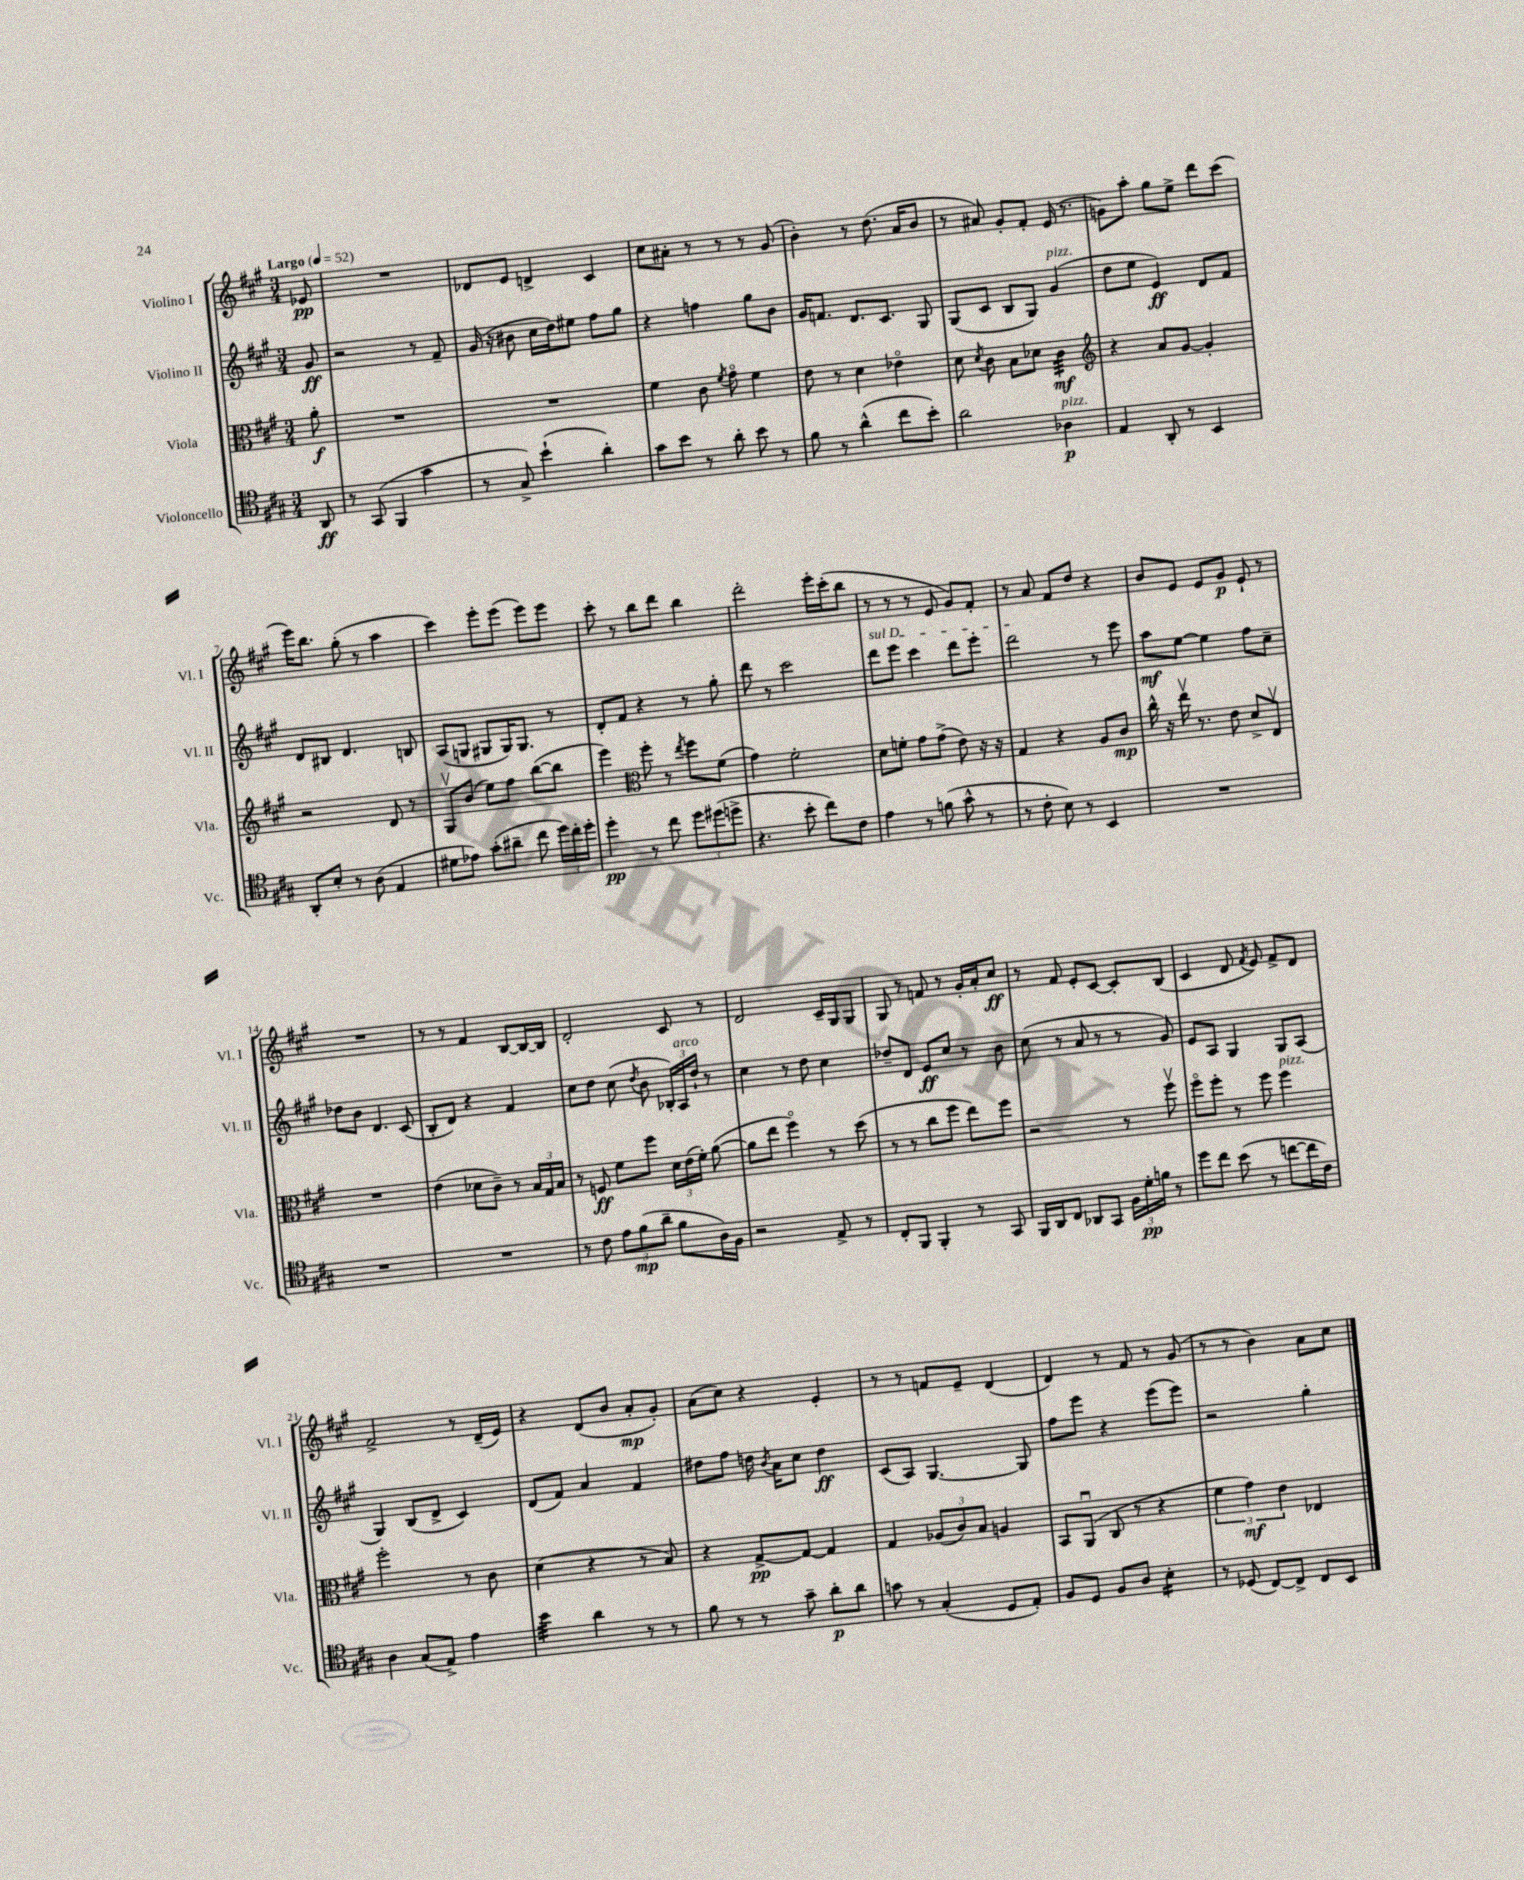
<<
\new StaffGroup <<
\new Staff = "s0" \with { instrumentName = "Violino I" shortInstrumentName = "Vl. I" } {
    \clef treble \key a \major \numericTimeSignature \time 3/4 \partial 8 \tempo "Largo" 4 = 52
    \autoBeamOff ees'8\pp |
    R2. |
    des'8[ e'8] d'4-> cis'4 |
    cis''8[ ais'8]-. r8 r8 r8 gis'8( |
    b'4-.) r8 d''8.( a'16[ b'8] |
    r8 ais'8) gis'8[-. fis'8]-. e'16( r8. |
    g'8[) a''8]-. gis''8[ e''8]-> d'''8[ cis'''8]( |
    e'''16[) b''8.] gis''8-.( r8 a''4 |
    cis'''4) e'''8[-. e'''8]( e'''8[) e'''8] |
    cis'''8-. r8 b''8[ d'''8] b''4 |
    d'''2-. e'''16[-. cis'''16-.( b''8] |
    r8 r8 r8 e'8 gis'8[) fis'8]-. |
    r8 a'8 fis'8[ d''8] r4 |
    b'8[ e'8] e'8[ gis'8]\p e'8-! r8 |
    R2. |
    r8 r8 fis'4 b8[~ b16~ b16] |
    d'2-. cis'8 r8 |
    d'2 cis'16[-- gis16 gis8] |
    gis8 r8 f'8 r8 gis'16[-. a'16-. cis''8]\ff |
    r8 fis'8 e'8[-. cis'8]~ cis'8[-. b8]( |
    cis'4 d'8 \acciaccatura { fis'8 } e'8) fis'8[-> d'8] |
    fis'2-> r8 d'16[--( e'16]) |
    r4 d'8[( b'8] a'8[-.\mp gis'8]-.) |
    a'8[( cis''8]) r4 e'4-. |
    r8 r8 f'8[ e'8]-- d'4( |
    d'4) r8 fis'8 r8 gis'8( |
    r8 r8 b'4) a'8[ cis''8] \bar "|." |
}
\new Staff = "s1" \with { instrumentName = "Violino II" shortInstrumentName = "Vl. II" } {
    \clef treble \key a \major \numericTimeSignature \time 3/4 \partial 8
    \autoBeamOff gis'8\ff |
    r2 r8 fis'8-- |
    gis'16( r16 bis'8 cis''16[ d''16) eis''8] fis''8[ gis''8] |
    r4 f''4 gis''8[ b'8] |
    gis'16[ f'8.] d'8.[ cis'8.] gis8 |
    gis8[( cis'8] b8[ gis8]) gis'4^\markup { \italic "pizz." }( |
    d''8[ e''8] e'4\ff) d'8[ fis'8] |
    d'8[ bis8] d'4. b8 |
    a8[( g8] gis8[ gis16) gis8.] r8 |
    d'8[-. fis'8] r4 r8 gis''8-. |
    d'''8 r8 cis'''2 |
    \once \override TextSpanner.bound-details.left.text = \markup { \italic "sul D" } d'''8[\startTextSpan e'''8] cis'''4 d'''8[ e'''8]-. |
    d'''2\stopTextSpan r8 e'''8 |
    a''8[\mf e''8]~ e''4 fis''8[ cis''8]-- |
    des''8[ b'8] d'4. cis'8( |
    b8[-. d'8]) r4 fis'4 |
    cis''8[ d''8] cis''8( \acciaccatura { d''8 } b'8 \tuplet 3/2 { bes16[-.) a16^\markup { \italic "arco" } d''16]-! } r8 |
    cis''4 r8 d''8 cis''4 |
    des''8[-- d'8] e'8[\ff cis''8] r8 b'8 |
    cis''8( r8 a'8 r8 r8 gis'8) |
    e'8[ a8] gis4 gis8[ a8]( |
    gis4) b8[( d'8]-> cis'4) |
    d'8[( fis'8]) a'4 fis'4 |
    dis''8[ fis''8] d''16 \acciaccatura { b'8 } a'16[ cis''8] d''4\ff |
    cis'8[( a8]) gis4.~ gis8 |
    fis''8[ e'''8] r4 e'''8[( e'''8]) |
    r2 gis''4-. \bar "|." |
}
\new Staff = "s2" \with { instrumentName = "Viola" shortInstrumentName = "Vla." } {
    \clef alto \key a \major \numericTimeSignature \time 3/4 \partial 8
    \autoBeamOff a'8-.\f |
    R2. |
    R2. |
    fis'4 cis'8 \acciaccatura { fis'8 } gis'8\flageolet fis'4 |
    e'8 r8 d'4 ees'4\flageolet |
    d'8 \acciaccatura { d'8 } cis'8 b8[ des'8] cis'4:32\mf |
    \clef treble r4 a'8[ gis'8]~ gis'4-. |
    r2 d'8 r8 |
    gis8[\upbow b'8]( e''8[) fis''8] b''8[~( b''8] |
    e'''4) \clef alto fis''8-. r8 \acciaccatura { e''8 } fis''8[ fis'8]( |
    gis'4) fis'2-. |
    d'8[ f'8]-. gis'8[ gis'8]->( e'8) r16 r16 |
    gis4 r4 a8[ cis'8]\mp |
    cis''16-^ r16 e''16\upbow r8. e'8 d'8[-> e8]\upbow |
    R2. |
    e'4( des'8[ cis'8]--) r8 \tuplet 3/2 { b16[ gis16 b16] } |
    r8 f8\ff fis'8[ fis''8] \tuplet 3/2 { d'16[ e'16( fis'16]-.) } a'8~( |
    a'8[ e''8] fis''4\flageolet) r8 d''8( |
    r8 r8 cis''8[ fis''8] e''8[) fis''8] |
    r2 r8 fis''8\upbow |
    fis''8[\flageolet fis''8]-. r8 fis''8 fis''4^\markup { \italic "pizz." } |
    fis''2-. r8 cis'8 |
    d'4( r4 r8 b8) |
    r4 gis8[~->\pp gis8]~ gis4 |
    gis4 \tuplet 3/2 { aes8[( cis'8) b8] } a4 |
    b,8[ a,8]\downbow( cis8 r8 r4 |
    \tuplet 3/2 { fis'4 gis'4\mf) e'4 } ees4 \bar "|." |
}
\new Staff = "s3" \with { instrumentName = "Violoncello" shortInstrumentName = "Vc." } {
    \clef tenor \key a \major \numericTimeSignature \time 3/4 \partial 8
    \autoBeamOff a,8\ff |
    r8 gis,8( fis,4 gis'4 |
    r8 gis8->) b'4-!( a'4-.) |
    gis'8[ b'8] r8 a'8-. b'8 r8 |
    fis'8 r8 a'4-^( cis''8[ b'8]-.) |
    a'2 aes4\p^\markup { \italic "pizz." } |
    e4 a,8-. r8 b,4 |
    a,8[-. b8]-. r8 a8( e4 |
    dis'8[ ees'8]) gis'8[-.( ais'8]-- cis''8 \tuplet 3/2 { d''16[) cis''16-. d''16]-. } |
    d''4-.\pp r8 cis''8 \tuplet 3/2 { d''8[ dis''8( d''8]-> } |
    r4. b'8-. cis''8[) cis'8] |
    e'4 r8 f'8( gis'8-^ r8 |
    r8 cis'8-. b8) r8 b,4 |
    R2. |
    R2. |
    R2. |
    r8 cis'8 \tuplet 3/2 { e'8[ fis'8\mp( a'8]-- } fis'8[ a16) fis16] |
    r2 e8-> r8 |
    cis8[-. fis,8] fis,4-. r8 gis,8 |
    fis,16[ a,16 cis8] aes,8[ gis,8] \tuplet 3/2 { fis16[ d'16-.\pp f'16] } r8 |
    d''8[ cis''8] b'8( r8 c''8[~ c''16 cis'16]) |
    a4 gis8[( e8]->) e'4 |
    b'4:32 a'4 r8 r8 |
    fis'8 r8 r8 gis'8-- a'8[-.\p a'8] |
    g'8 r8 gis4-.( d8[ e8]-.) |
    fis8[ d8] fis8[ a8] b4:16-. |
    r8 des8( cis8[~) cis8]-> cis8[ b,8] \bar "|." |
}
>>
>>
